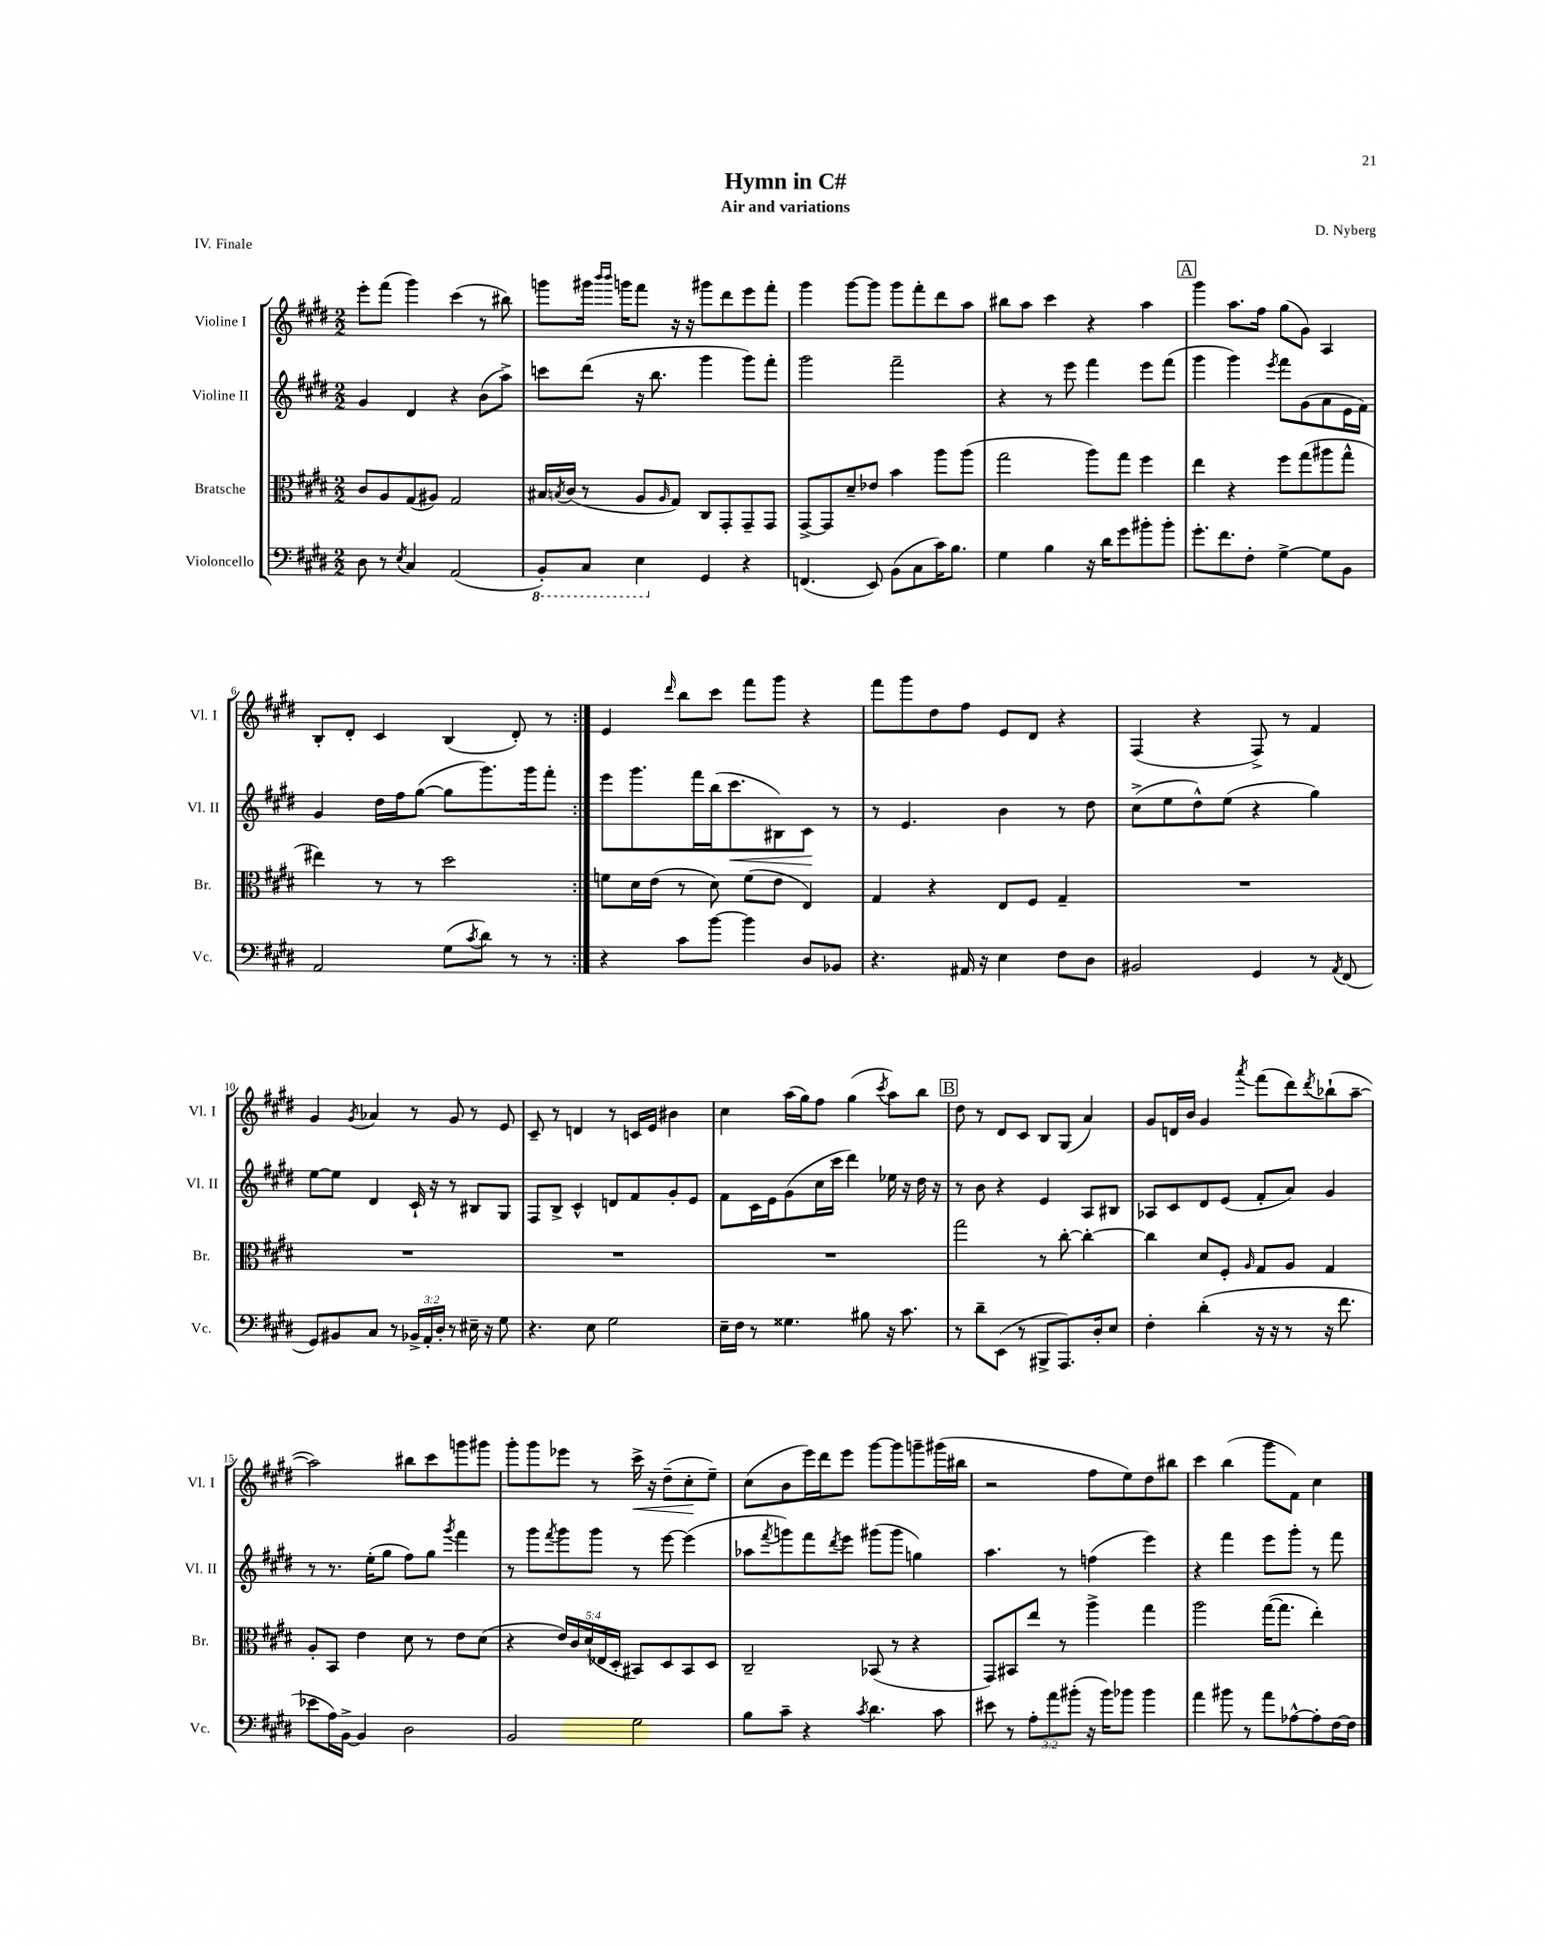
\header { title = "Hymn in C#" composer = "D. Nyberg" subtitle = "Air and variations" piece = "IV. Finale" }
<<
\new StaffGroup <<
\new Staff = "s0" \with { instrumentName = "Violine I" shortInstrumentName = "Vl. I" } {
    \clef treble \key e \major \numericTimeSignature \time 2/2
    \repeat volta 2 { e'''8-. fis'''8( gis'''4) cis'''4( r8 bis''8) |
    g'''8 gis'''16 \grace { b'''16 b'''16 } g'''16 fis'''8 r16 r16 gis'''8 dis'''8 e'''8 fis'''8-. |
    gis'''4 gis'''8~ gis'''8 gis'''8 fis'''8-. dis'''8 a''8 |
    bis''8 a''8 cis'''4 r4 a''4 |
    \mark \markup { \box "A" } gis'''4 a''8. fis''16 gis''8( gis'8) a4 |
    b8-. dis'8-. cis'4 b4( dis'8-.) r8 | }
    e'4 \grace { dis'''16 } b''8 cis'''8 fis'''8 gis'''8 r4 |
    fis'''8 gis'''8 dis''8 fis''8 e'8 dis'8 r4 |
    fis4( r4 fis8->) r8 fis'4 |
    gis'4 \acciaccatura { gis'8 } aes'4 r8 gis'8 r8 e'8 |
    cis'8-- r8 d'4 r8 c'16 e'16 bis'4 |
    cis''4 a''16( gis''16) fis''8 gis''4( \acciaccatura { cis'''8 } a''8) b''8 |
    \mark \markup { \box "B" } dis''8 r8 dis'8 cis'8 b8 gis8( a'4) |
    gis'8 d'16 b'16 gis'4 \acciaccatura { a'''8 } fis'''8( dis'''8) \acciaccatura { dis'''8 } bes''8-!( a''8~-- |
    a''2) bis''8 cis'''8 g'''8 gis'''8 |
    gis'''8-. gis'''8 ees'''8 r8 cis'''16->\< r16 dis''8--( cis''8-.\! e''8--) |
    cis''8( b'8 e'''16) dis'''16 e'''8 gis'''8~ gis'''8 g'''8-- gis'''16( bis''16 |
    r2 fis''8 e''8) dis''8 bis''8 |
    cis'''4 b''4( gis'''8 fis'8) cis''4 \bar "|." |
}
\new Staff = "s1" \with { instrumentName = "Violine II" shortInstrumentName = "Vl. II" } {
    \clef treble \key e \major \numericTimeSignature \time 2/2
    \repeat volta 2 { gis'4 dis'4 r4 b'8( a''8->) |
    c'''8 dis'''8( r16 b''8. gis'''4 gis'''8) fis'''8-. |
    gis'''2 fis'''2-- |
    r4 r8 e'''8 fis'''4 e'''8 fis'''8( |
    \mark \markup { \box "A" } gis'''4 gis'''4) \acciaccatura { e'''8 } fis'''8 gis'8( a'8 e'16 fis'16) |
    gis'4 dis''16 fis''16 gis''8~( gis''8 gis'''8.) gis'''16 fis'''8-. | }
    e'''8 gis'''8. fis'''16 b''16( cis'''8.\< bis8) cis'8\! r8 |
    r8 e'4. b'4 r8 dis''8 |
    cis''8->( e''8 dis''8-^) e''8( r4 gis''4) |
    e''8~ e''8 dis'4 cis'16-! r16 r8 bis8 gis8 |
    fis8 b8-> cis'4-^ d'8 fis'8 gis'8-. e'8 |
    fis'8 cis'16 e'16 gis'8( cis''16 cis'''16 dis'''4) ees''16 r16 dis''16 r16 |
    \mark \markup { \box "B" } r8 b'8 r4 e'4 a8 bis8 |
    aes8 cis'8 dis'8 e'8( fis'8-. a'8) gis'4 |
    r8 r8. e''16-.( gis''8 fis''8) gis''8 \acciaccatura { gis'''8 } fis'''4 |
    r8 gis'''8 \acciaccatura { fis'''8 } gis'''8 gis'''8 r8 e'''8~ e'''4( |
    aes''8 \acciaccatura { fis'''8 } g'''8) fis'''8 \acciaccatura { dis'''8 } e'''8 gis'''8( gis'''8 g''4) |
    a''4. r8 f''4( e'''4) |
    r4 fis'''4 e'''8 gis'''8-. r8 fis'''8 \bar "|." |
}
\new Staff = "s2" \with { instrumentName = "Bratsche" shortInstrumentName = "Br." } {
    \clef alto \key e \major \numericTimeSignature \time 2/2 \override Staff.TupletNumber.text = #tuplet-number::calc-fraction-text
    \repeat volta 2 { cis'8 a8 gis8( ais8) gis2 |
    bis16 \acciaccatura { b8 } cis'16( r8 a8 \grace { a16 } gis8) cis8 gis,8-. gis,8-- gis,8 |
    gis,8~-> gis,8 dis'8-- ees'8 b'4 a''8 a''8( |
    gis''2 a''8) gis''8 fis''4 |
    \mark \markup { \box "A" } e''4 r4 fis''8 gis''8( ais''8 gis''8-^ |
    eis''4) r8 r8 dis''2 | }
    f'8 dis'16 e'16( r8 dis'8) f'8( e'8 e4) |
    gis4 r4 e8 fis8 gis4-- |
    R1 |
    R1 |
    R1 |
    R1 |
    \mark \markup { \box "B" } gis''2 r8 cis''8~-. cis''4~-. |
    cis''4 dis'8 fis8-. \grace { a16 } gis8 a8 gis4 |
    a8-. b,8 e'4 dis'8 r8 e'8 dis'8( |
    r4 \tuplet 5/4 { e'16) cis'16 dis'16( ees16 dis16-. } bis,8) dis8 bis,8 dis8 |
    cis2-- bes,8( r8 r4 |
    gis,8) bis,8 e''8 r8 a''4-> gis''4 |
    a''2 gis''16~( gis''8. e''4-.) \bar "|." |
}
\new Staff = "s3" \with { instrumentName = "Violoncello" shortInstrumentName = "Vc." } {
    \clef bass \key e \major \numericTimeSignature \time 2/2 \override Staff.TupletNumber.text = #tuplet-number::calc-fraction-text
    \repeat volta 2 { dis8 r8 \acciaccatura { e8 } cis4 a,2( |
    \ottava #-1 b,,8-.) cis,8 e,4 \ottava #0 gis,4 r4 |
    f,4.( e,8) b,8( cis8 cis'16) b8. |
    gis4 b4 r16 dis'16 gis'8 bis'8-. bis'8-. |
    \mark \markup { \box "A" } gis'8.-. fis'8. fis8-. gis4~-> gis8 b,8 |
    a,2 gis8( \acciaccatura { cis'8 } dis'8) r8 r8 | }
    r4 cis'8 b'8~ b'4 dis8 bes,8 |
    r4. ais,16 r16 e4 fis8 dis8 |
    bis,2 gis,4 r8 \acciaccatura { a,8 } fis,8( |
    gis,8) bis,8 cis8 r8 \tuplet 3/2 { bes,16-> a,16-. dis16-. } r8 eis16-- r16 gis8 |
    r4. e8 gis2 |
    e16-- fis16 r8 gisis4. bis8 r16 cis'8. |
    \mark \markup { \box "B" } r8 dis'8-- e,8( r8 bis,,8-> a,,8.) dis16-. e8 |
    fis4-. dis'4-.( r16 r16 r8 r16 fis'8. |
    ees'8 a16) b,16~-> b,4 dis2 |
    b,2 gis2 |
    b8 cis'8-- r4 \acciaccatura { cis'8 } dis'4. cis'8 |
    eis'8 r8 \tuplet 3/2 { a8-. a'8 bis'8-.( } r16 bis'16) bes'8 bes'4 |
    a'4 bis'8 r8 a'8 aes8~-^ aes8-. fis16~ fis16 \bar "|." |
}
>>
>>
